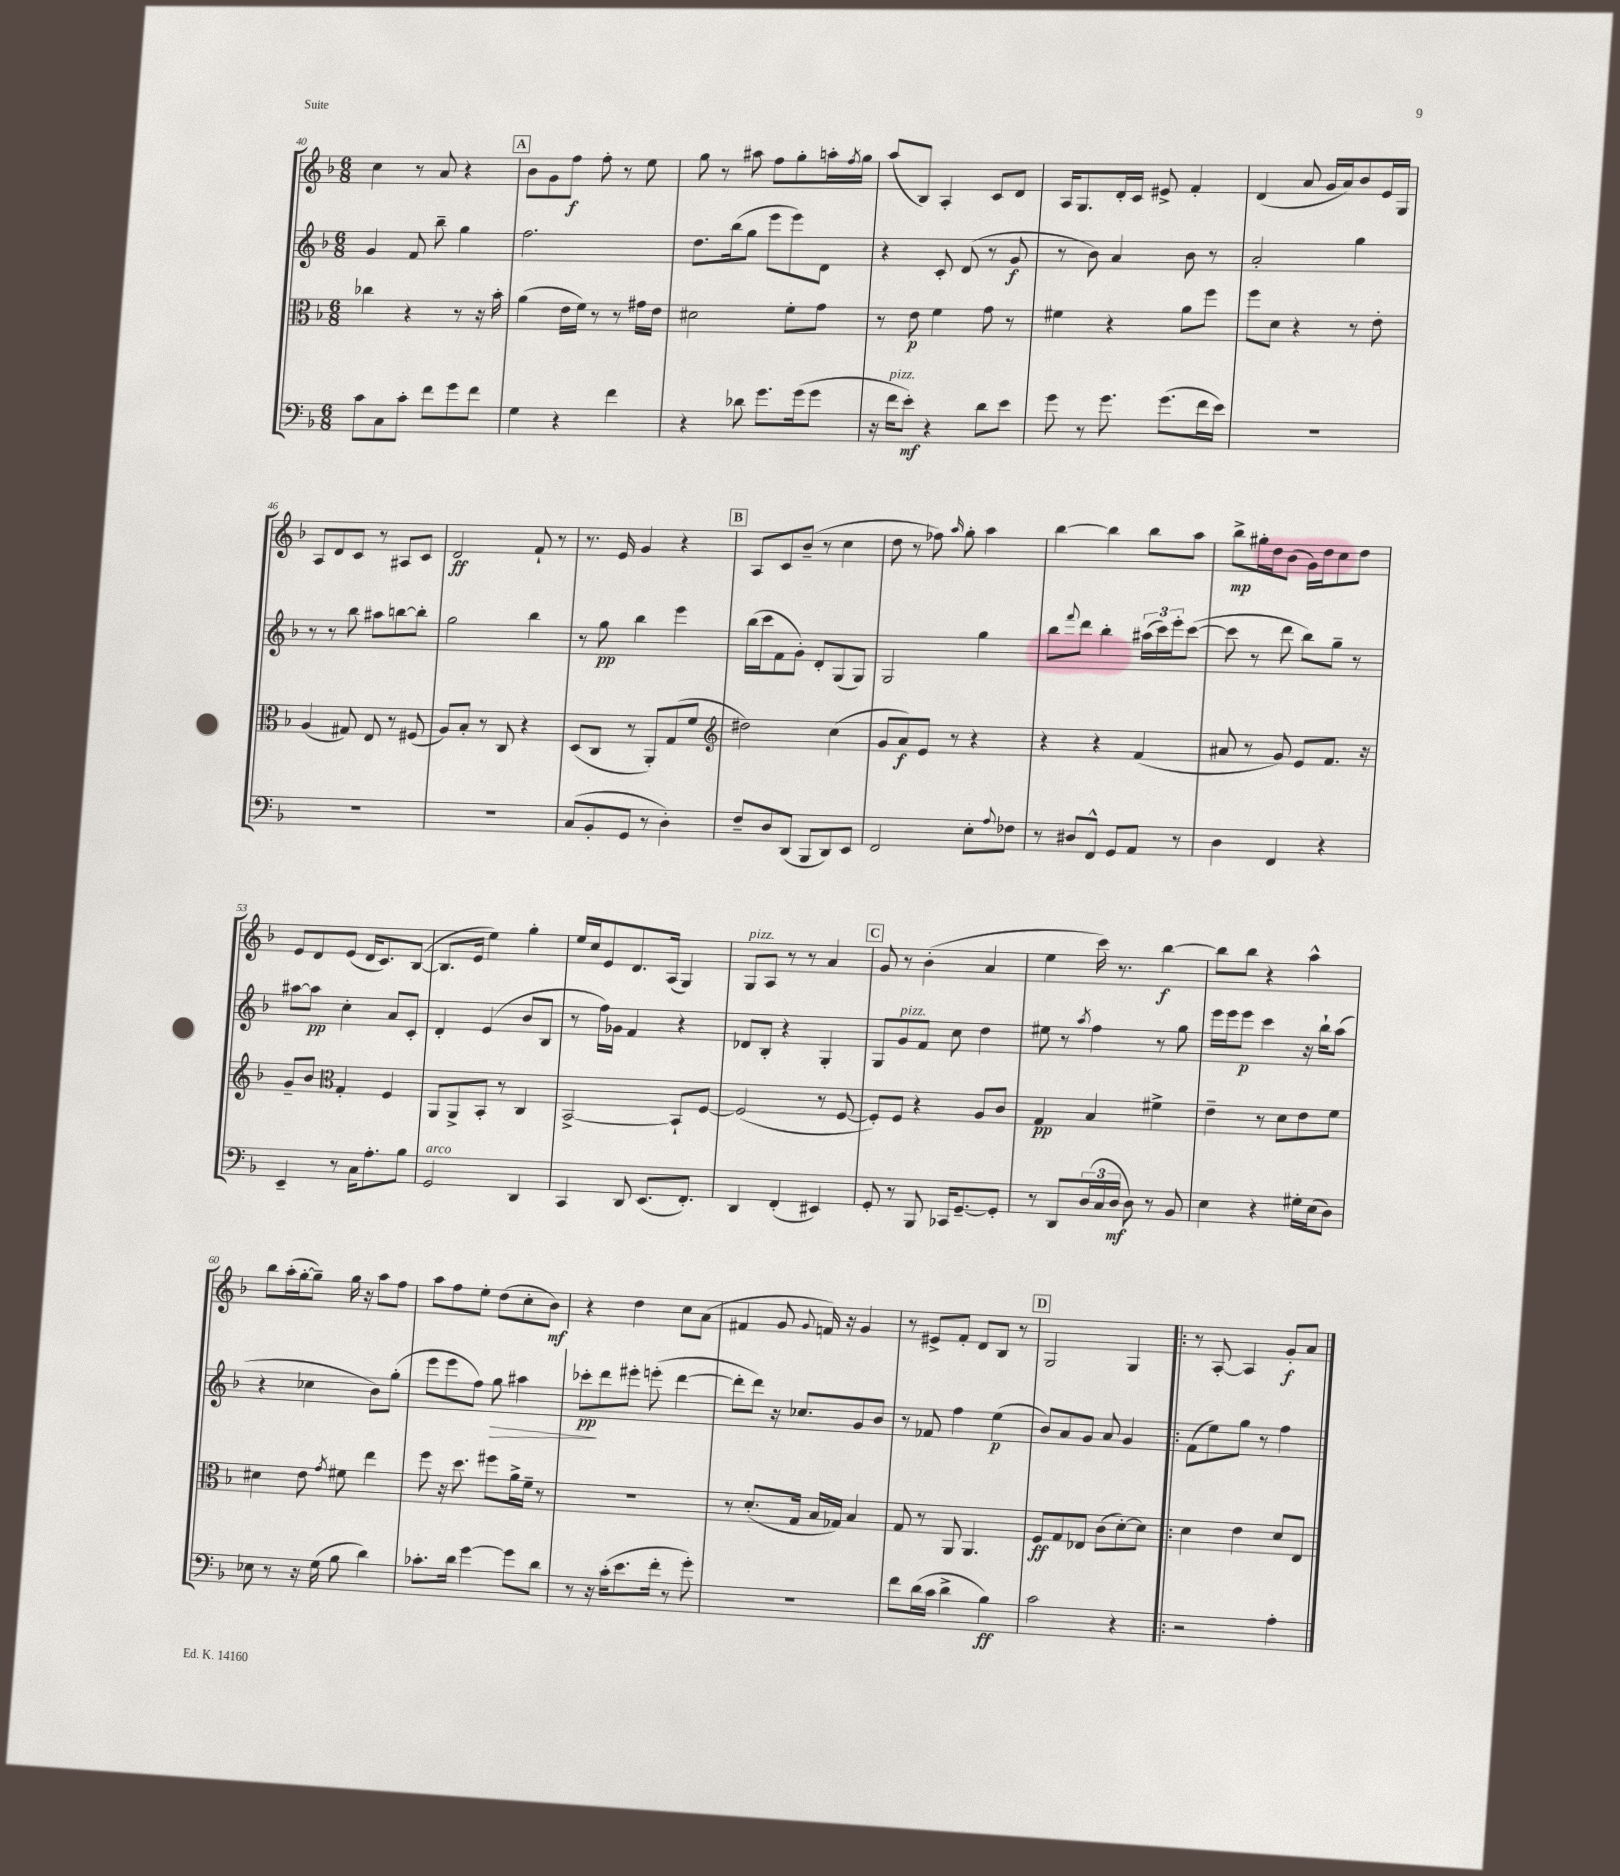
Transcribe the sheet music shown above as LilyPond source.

<<
\new StaffGroup <<
\new Staff = "s0" {
    \clef treble \key f \major \numericTimeSignature \time 6/8
    c''4 r8 a'8 r4 |
    \mark \markup { \box "A" } bes'8 g'8 f''8\f f''8-. r8 e''8 |
    g''8 r8 ais''8 f''8 g''8-. a''16-. \acciaccatura { f''8 } g''16 |
    a''8( bes8) a4-. c'8 d'8 |
    a16 g8. d'16-. c'16 eis'8-> f'4-. |
    d'4( a'8 g'16 a'16) bes'8 e'16 g16 |
    a8 d'8 c'8 r8 ais8 c'8 |
    d'2\ff f'8-! r8 |
    r8. e'16 g'4 r4 |
    \mark \markup { \box "B" } a8 c'8 bes'8--( r8 c''4 |
    d''8 r8 fes''8) \grace { a''16 } g''8-. a''4 |
    bes''4~ bes''4 bes''8 a''8 |
    bes''8->\mp gis''16-. d''16 bes'8( g'16) d''16 c''8 d''8 |
    e'8 d'8 e'8( d'16 c'8.) bes8~( |
    bes8. e'16 e''4) g''4-. |
    e''16 c''16 e'8 d'8. a16( g4) |
    g8^\markup { \italic "pizz." } a8 r8 r8 a'4 |
    \mark \markup { \box "C" } g'8 r8 bes'4-.( a'4 |
    e''4 c'''16) r8. bes''4~\f |
    bes''8 bes''8 r4 a''4-^ |
    bes''8 a''16-.( g''16~-. g''8--) g''16 r16 a''8 f''8 |
    a''8 f''8 e''8-. d''8( c''8-. bes'8\mf) |
    r4 d''4 c''8 a'8( |
    fis'4 g'8 \appoggiatura { g'8 } f'16) r16 g'4 |
    r8 eis'8-> f'8-. d'8 bes8 r8 |
    \mark \markup { \box "D" } g2 g4 |
    \bar ".|:" r8 a8~-. a4 g'8-.\f a'8 \bar "|." |
}
\new Staff = "s1" {
    \clef treble \key f \major \numericTimeSignature \time 6/8
    g'4 f'8 bes''8-- g''4 |
    \mark \markup { \box "A" } f''2. |
    d''8. bes''16( g''8 e'''8 e'''8) d'8 |
    r4 c'8-. d'8( r8 g'8\f |
    r8 bes'8) a'4 bes'8 r8 |
    a'2-. g''4 |
    r8 r8 bes''8 ais''8 b''8~ b''8-. |
    g''2 bes''4 |
    r8 g''8\pp bes''4 e'''4 |
    \mark \markup { \box "B" } bes''16( c'''16 f'8 g'8-.) d'8-. g8( g8) |
    g2 g''4 |
    bes''8 \appoggiatura { f'''8 } d'''8 bes''4-. \tuplet 3/2 { ais''16( c'''16) e'''16-. } c'''8~( |
    c'''8 r8 d'''8 bes''8) g''8-- r8 |
    ais''8~ ais''8\pp c''4-. a'8 c'8-. |
    d'4-. e'4( bes'8 bes8 |
    r8 f''16) ges'16 f'4 r4 |
    des'8 bes8-. r4 g4-. |
    \mark \markup { \box "C" } g8 g'8^\markup { \italic "pizz." } f'8 c''8 d''4 |
    eis''8 r8 \acciaccatura { a''8 } f''4 r8 g''8 |
    e'''16 e'''16 e'''8\p c'''4 r16 bes''16-! a''8( |
    r4 ces''4 bes'8) g''8-.( |
    e'''8 e'''8 f''8) g''8\> ais''4 |
    ces'''8-.\pp\! d'''8 eis'''8-. e'''8-.( d'''4~ |
    d'''8-. d'''8) r16 ces''8. g'8 bes'8 |
    r8 fes'8 f''4 e''4\p( |
    \mark \markup { \box "D" } bes'8) a'8 g'8 a'8 g'4 |
    \bar ".|:" f'8( e''8) g''8 r8 f''4 \bar "|." |
}
\new Staff = "s2" {
    \clef alto \key f \major \numericTimeSignature \time 6/8
    ces''4 r4 r8 r16 bes'16-. |
    \mark \markup { \box "A" } a'4( e'16 f'16) r8 r8 gis'16 e'16 |
    dis'2 f'8-. g'8 |
    r8 e'8\p f'4 g'8 r8 |
    fis'4 r4 a'8 f''8 |
    f''8 d'8 r4 r8 e'8-. |
    a4( gis8) e8 r8 fis8( |
    a8) bes8-. r8 c8 r4 |
    d8( c8 r8 a,8-.) g8( f'8 |
    \mark \markup { \box "B" } \clef treble dis''2) c''4( |
    g'8 a'8\f) e'8 r8 r4 |
    r4 r4 f'4( |
    ais'8 r8 g'8) e'8 f'8. r16 |
    g'8-- bes'8 \clef alto g4-. f4 |
    a,8 a,8-> bes,8-. r8 c4 |
    bes,2~-> bes,8-! f8~ |
    f2( r8 f8~ |
    \mark \markup { \box "C" } f8-.) f8 r4 a8 c'8 |
    g4\pp bes4 fis'4-> |
    e'4-- r8 d'8 e'8 f'8 |
    dis'4 e'8 \acciaccatura { g'8 } fis'8 e''4 |
    f''8 r16 d''8. fis''8 a'16-> f'16-- r8 |
    R2. |
    r8 d'8.-.( g16 bes16 ges16) bes4 |
    g8 r8 a,8 a,4. |
    \mark \markup { \box "D" } f8\ff g8 ees8 c'8( d'8~-.) d'8 |
    \bar ".|:" d'4 e'4 d'8 e8 \bar "|." |
}
\new Staff = "s3" {
    \clef bass \key f \major \numericTimeSignature \time 6/8
    c'8 c8 c'8-. f'8 g'8 f'8 |
    \mark \markup { \box "A" } g4 r4 f'4 |
    r4 des'8 g'8. g'16( g'8 |
    r16 f'16^\markup { \italic "pizz." } e'8-.\mf) r4 d'8 e'8 |
    g'8 r8 g'8. g'8.( f'16 e'16) |
    R2. |
    R2. |
    R2. |
    c8( bes,8-. g,8 r8 d4-.) |
    \mark \markup { \box "B" } f8-- d8 d,8( bes,,8 d,8) e,8 |
    f,2 e8-. \appoggiatura { a8 } fes8 |
    r8 dis8 f,8-^ g,8 a,8 r8 |
    d4 f,4 r4 |
    e,4-- r8 c16 a8.-. bes8 |
    g,2^\markup { \italic "arco" } d,4 |
    c,4 d,8 e,8.( f,8.-.) |
    d,4 f,4-.( eis,4) |
    \mark \markup { \box "C" } g,8-. r8 bes,,8 ces,16 g,8.~-- g,8-. |
    r8 d,8 \tuplet 3/2 { d16( c16 d16\mf } d8) r8 bes,8 |
    e4 r4 gis16-. e16( d8) |
    ees8 r8 r16 g16( bes8 d'4) |
    ces'8.-. d'16 g'4~ g'8 d'8 |
    r8 r16 c'16-.( e'8. f'16-. r8 g'8-.) |
    R2. |
    f'8 d'16( c'16 d'4-> bes4\ff) |
    \mark \markup { \box "D" } c'2 r4 |
    \bar ".|:" r2 a4-. \bar "|." |
}
>>
>>
\layout { \context { \Score currentBarNumber = #40 } }
